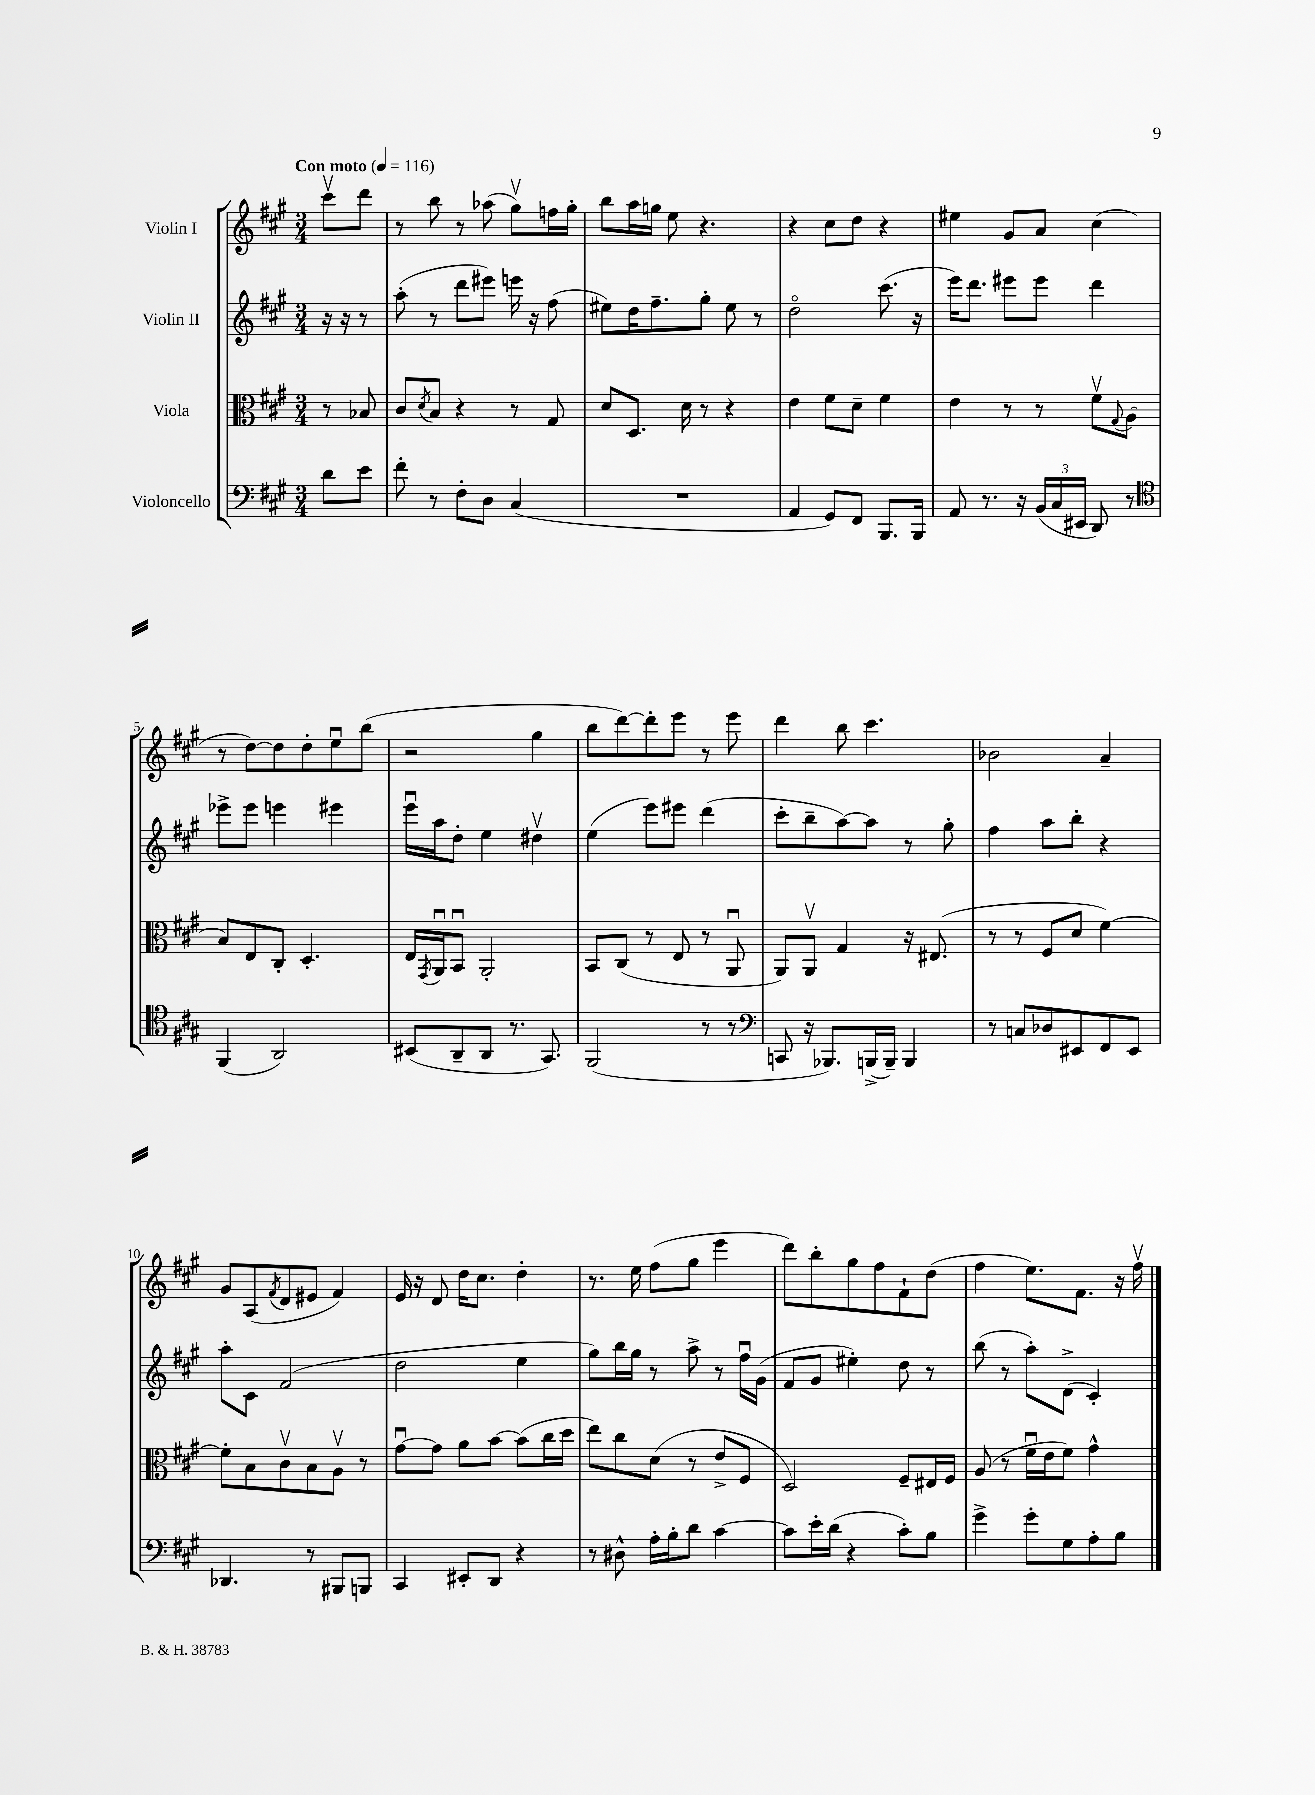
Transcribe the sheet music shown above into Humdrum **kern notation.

**kern	**kern	**kern	**kern
*staff4	*staff3	*staff2	*staff1
*clefF4	*clefC3	*clefG2	*clefG2
*k[f#c#g#]	*k[f#c#g#]	*k[f#c#g#]	*k[f#c#g#]
*M3/4	*M3/4	*M3/4	*M3/4
*MM116	*MM116	*MM116	*MM116
8d	8r	16r	8ccc#v
.	.	16r	.
8e	8B-	8r	8ddd
=	=	=	=
8f#'	8c#	(8aa'	8r
.	8qd	.	.
8r	8B	8r	8bb
8F#'	4r	8ddd	8r
8D	.	8eee#)	(8aa-
(4C#	8r	16eee	8gg#v)
.	.	16r	.
.	8G#	(8ff#	16ff
.	.	.	16gg#'
=	=	=	=
2.r	8d	8ee#)	8bb
.	8.D	16dd	16aa
.	.	8.ff#~	16gg
.	.	.	8ee
.	16d	.	.
.	8r	8gg#'	4.r
.	4r	8ee#	.
.	.	8r	.
=	=	=	=
4AA	4e	2ddo	4r
8GG#)	8f#	.	8cc#
8FF#	8d~	.	8dd
8.BBB	4f#	(8.ccc#	4r
16BBB	.	16r	.
=	=	=	=
8AA	4e	16eee)	4ee#
.	.	8.ddd	.
8.r	.	.	.
.	8r	8eee#	8g#
16r	.	.	.
(24BB	8r	8eee#	8a
24C#	.	.	.
24EE#	.	.	.
8DD)	8f#v	4ddd	(4cc#
.	8qqG#	.	.
8r	(8A	.	.
=	=	=	=
*clefC4	*	*	*
(4FF#	8B)	8eee-^	8r
.	8E	8eee-	[8dd)
2AA)	8C#'	4eee	8dd]
.	4.D'	.	8dd'
.	.	4eee#	8eeu
.	.	.	(8bb
=	=	=	=
(8BB#	16E	16eeeu	2r
.	8qGG#	.	.
.	16AAu	16aa	.
8AA~	8BBu	8dd'	.
8AA	2AA'	4ee	.
8.r	.	.	.
.	.	4dd#v	4gg#
8.GG#)	.	.	.
=	=	=	=
(2FF#	8BB	(4ee	8bb
.	(8C#	.	[8ddd)
.	8r	8eee)	8ddd']
.	8E	8eee#	8eee
8r	8r	(4ddd	8r
8r	8AAu	.	8eee
=	=	=	=
*clefF4	*	*	*
8CC	8AA)	8ccc#'	4ddd
16r	8AAv	8bb~	.
8.BBB-)	.	.	.
.	4G#	[8aa)	8bb
(16BBB^	.	8aa]	4.ccc#
16BBB~)	.	.	.
4BBB	16r	8r	.
.	(8.E#	.	.
.	.	8gg#'	.
=	=	=	=
8r	8r	4ff#	2b-
8C	8r	.	.
8D-	8F#	8aa	.
8EE#	8d	8bb'	.
8FF#	[4f#)	4r	4a~
8EE#	.	.	.
=	=	=	=
4.DD-	8f#']	8aa'	8g#
.	8B	8c#	(8A
.	.	.	8qf#
.	8c#v	(2f#	8d
8r	8B	.	8e#
8BBB#	8Av	.	4f#)
8BBB	8r	.	.
=	=	=	=
4CC#	[8g#u	2dd	16e
.	.	.	16r
.	8g#]	.	8d
8EE#'	8a	.	16dd
.	.	.	8.cc#
8DD	[8b	.	.
4r	(8b]	4ee	4dd'
.	16cc#	.	.
.	16dd	.	.
=	=	=	=
8r	8ee)	8gg#)	8.r
8D#^^	8cc#	16bb	.
.	.	16gg#	16ee
16A'	(8d	8r	(8ff#
16B'	.	.	.
8d	8r	8aa^	8gg#
[4c#	8e^	8r	4eee
.	8F#	16ff#u	.
.	.	(16g#	.
=	=	=	=
8c#]	2D)	8f#	8ddd)
16e'	.	8g#	8bb'
(16d	.	.	.
4r	.	4ee#')	8gg#
.	.	.	8ff#
8c#')	8F#~	8dd	8f#`
8B	16E#	8r	(8dd
.	16F#	.	.
=	=	=	=
4g#^	(8A	(8bb	4ff#
.	8r	8r	.
8g#'	16f#u	8aa')	8.ee)
.	16e	.	.
8G#	8f#)	(8d^	.
.	.	.	8.f#
8A'	4g#^^	4c#')	.
8B	.	.	16r
.	.	.	16ff#v
==	==	==	==
*-	*-	*-	*-
